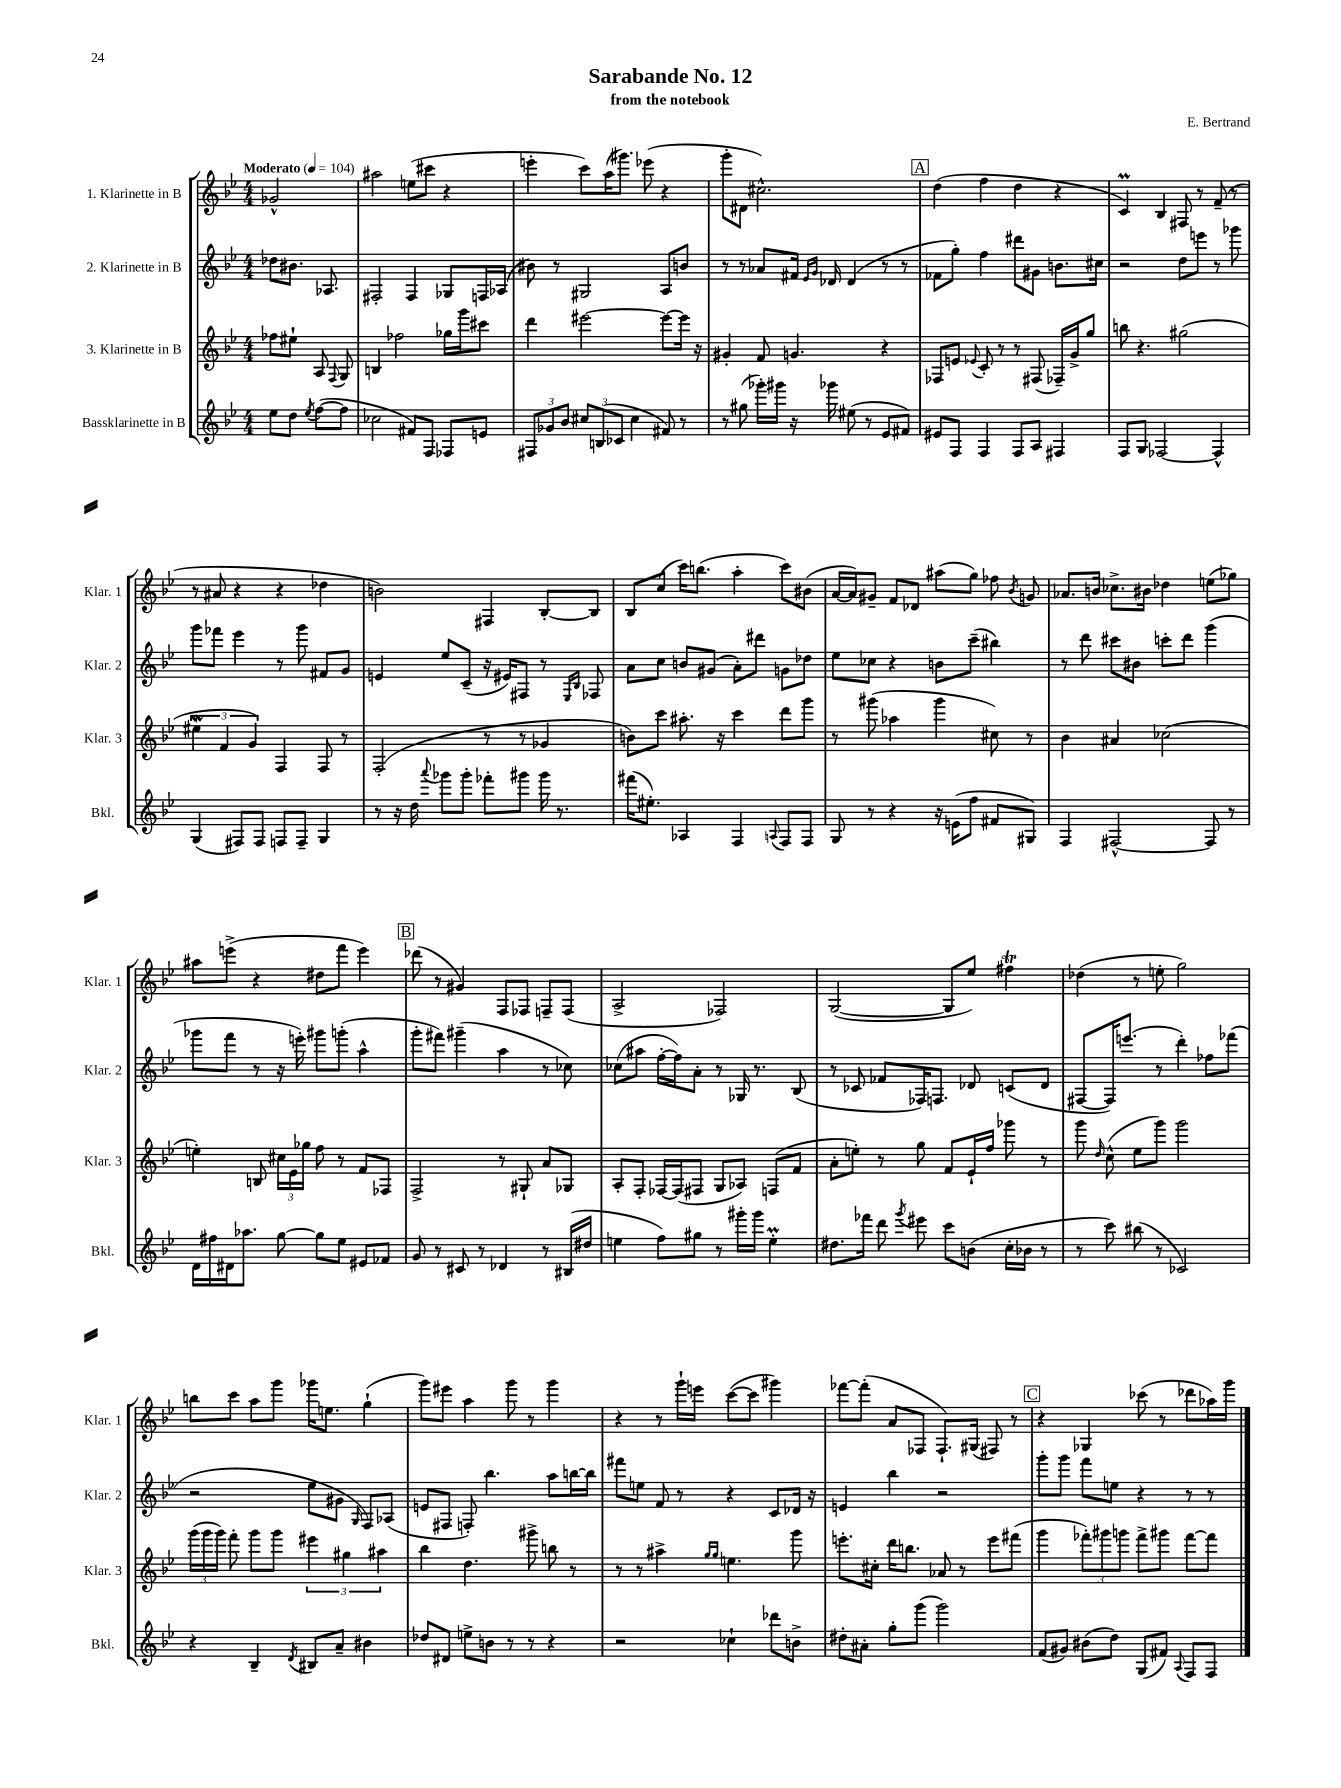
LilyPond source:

\header { title = "Sarabande No. 12" composer = "E. Bertrand" subtitle = "from the notebook" }
<<
\new StaffGroup <<
\new Staff = "s0" \with { instrumentName = "1. Klarinette in B" shortInstrumentName = "Klar. 1" } {
    \clef treble \key bes \major \numericTimeSignature \time 4/4 \partial 2 \tempo "Moderato" 4 = 104
    \autoBeamOff ges'2-^ |
    ais''2 e''8[( cis'''8] r4 |
    e'''4-. c'''8[) a''16( gis'''8.]) ees'''8( r4 |
    g'''8[-. dis'8] cis''2.-^) |
    \mark \markup { \box "A" } d''4( f''4 d''4 r4 |
    c'4\prall) bes4 fis8 r8 f'8--( r8 |
    r8 ais'8 r4 r4 des''4 |
    b'2) fis4 bes8[~-. bes8] |
    bes8[ c''8]( c'''16[) b''8.]( a''4-. c'''8[) bis'8]( |
    a'16[~ a'16) gis'8]-- f'8[ des'8] ais''8[( g''8]) fes''8 \acciaccatura { bes'8 } g'8 |
    aes'8.[ b'16] ces''8.[-> bis'16] des''4 e''8[( ges''8]) |
    ais''8[ e'''8]->( r4 dis''8[ f'''8] e'''4) |
    \mark \markup { \box "B" } des'''8( r8 gis'4) f8[ fes8] f8[-- f8]( |
    a2-> fes2) |
    g2~( g8[ ees''8]) fis''4\trill |
    des''4( r8 e''8-. g''2) |
    b''8[ c'''8] a''8[ g'''8] ges'''16[ e''8.] g''4-!( |
    g'''8[) eis'''8] a''4 g'''8 r8 g'''4 |
    r4 r8 g'''16[-! e'''16] c'''8[~( c'''8] gis'''4) |
    fes'''8[~ fes'''8]-.( a'8[ fes8] fes8.[-!) gis16]( fis8) r8 |
    \mark \markup { \box "C" } r4 ges4 ces'''8( r8 des'''8[ aes''16) g'''16] \bar "|." |
}
\new Staff = "s1" \with { instrumentName = "2. Klarinette in B" shortInstrumentName = "Klar. 2" } {
    \clef treble \key bes \major \numericTimeSignature \time 4/4 \partial 2
    \autoBeamOff des''8[ bis'8.] aes8. |
    fis2-. fis4 ges8[ f16 aes16]( |
    bis'8) r8 gis2 a8[ b'8] |
    r8 r8 aes'8[ fis'16] \grace { ees'16[ g'16] } des'16 des'4( r8 r8 |
    \mark \markup { \box "A" } fes'8[ g''8]-.) f''4 dis'''8[ gis'8] b'8.[ cis''16] |
    r2 d''8[ e'''8] r8 ges'''8 |
    g'''8[ fes'''8] ees'''4 r8 g'''8 fis'8[ g'8] |
    e'4 ees''8[ c'8]--( r16 eis'16[) fis8] r8 \grace { ees16[ bes16] } fes8 |
    a'8[ c''8] b'8[ gis'8]( a'8[-.) dis'''8] g'8[ des''8] |
    ees''8[ ces''8] r4 b'8[ c'''8]--( bis''4) |
    r8 d'''8 cis'''8[ bis'8] c'''8[-. d'''8] g'''4( |
    ges'''8[ f'''8] r8 r16 e'''16-.) gis'''8[ g'''8]-.( a''4-^ |
    \mark \markup { \box "B" } g'''8[-. fis'''8]) gis'''4--( a''4 r8 ces''8) |
    ces''8[( ais''8] f''16[~-. f''16) a'8]-. r8 ges16 r8. bes8( |
    r8 ces'8 fes'8[ fes16) f8.] des'8 c'8[( des'8] |
    fis8[~ fis16) e'''8.]( r8 d'''4-.) fes''8[ fes'''8]( |
    r2 ees''8[ gis'8] \grace { g16 } f8[) aes8]( |
    e'8[ fis8] f8-.) bes''4. a''8[ b''16~ b''16] |
    fis'''8[ e''8] f'8 r8 r4 c'8[ des'16] r16 |
    e'4 bes''4 r2 |
    \mark \markup { \box "C" } g'''8[-. g'''8] f'''8[ e''8] r4 r8 r8 \bar "|." |
}
\new Staff = "s2" \with { instrumentName = "3. Klarinette in B" shortInstrumentName = "Klar. 3" } {
    \clef treble \key bes \major \numericTimeSignature \time 4/4 \partial 2
    \autoBeamOff fes''8[ eis''8]-! a8 \appoggiatura { f8 } g8 |
    b4 fes''2 ges''16[ g'''16 cis'''8] |
    d'''4 eis'''2~ eis'''8[~ eis'''16] r16 |
    gis'4-. f'8 g'4. r4 |
    \mark \markup { \box "A" } fes8[ e'8] \appoggiatura { ees'8 } c'8-. r8 r8 fis8( fes16[--) g'16-> g''8] |
    b''8 r4. gis''2( |
    \tuplet 3/2 { eis''4\mordent f'4 g'4) } f4 f8 r8 |
    f2-.( r8 r8 ges'4 |
    b'8[) c'''8] ais''8.-. r16 c'''4 d'''8[ g'''8] |
    r8 gis'''8( aes''4 gis'''4 cis''8) r8 |
    bes'4 ais'4 ces''2( |
    e''4-.) b8 \tuplet 3/2 { cis''16[ ees'16 ges''16] } f''8 r8 f'8[ fes8] |
    \mark \markup { \box "B" } f2-> r8 gis8-! a'8[ ges8] |
    a8[-. f8]-. fes16[~ fes16( fis8] g8[ aes8]) f8[( f'8] |
    a'8[-. e''8]-.) r8 g''8 f'8[ ees'16-! f''16] ges'''8 r8 |
    g'''8 \grace { d''16 } c''8-^( ees''8[ g'''8]) g'''2 |
    \tuplet 3/2 { g'''16[( g'''16 g'''16]) } f'''8-. g'''8[ g'''8] \tuplet 3/2 { eis'''4 gis''4 ais''4 } |
    bes''4 d''4. gis'''8-> b''8 r8 |
    r8 r8 ais''4-> \grace { g''16[ g''16] } e''4. g'''8 |
    e'''8.[-. cis''16]-. d'''16[ b''8.] aes'8 r8 e'''8[ fis'''8]( |
    \mark \markup { \box "C" } g'''4 \tuplet 3/2 { fes'''8[-.) gis'''8 g'''8] } fes'''8[-> gis'''8] fes'''8[~ fes'''8] \bar "|." |
}
\new Staff = "s3" \with { instrumentName = "Bassklarinette in B" shortInstrumentName = "Bkl." } {
    \clef treble \key bes \major \numericTimeSignature \time 4/4 \partial 2
    \autoBeamOff ees''8[ d''8] \acciaccatura { ees''8 } f''8[~( f''8] |
    ces''2 fis'8[) f8] fes8[ e'8] |
    \tuplet 3/2 { fis8[ ges'8 bes'8] } \tuplet 3/2 { cis''8[ b8( ces'8] } cis''4 fis'8) r8 |
    r8 gis''8( ges'''16[-.) gis'''16] r16 ges'''16 eis''8( r8 ees'8[ fis'8]) |
    \mark \markup { \box "A" } eis'8[ f8] f4 f8[ a8] fis4 |
    f8[ g8] fes2~ fes4-^ |
    g4( fis8[) fis8] f8[ f8]-- g4 |
    r8 r16 d''16 \appoggiatura { a'''8 } ges'''8[ ges'''8]-. fes'''8[-. gis'''8] gis'''16 r8. |
    fis'''16[( eis''8.]-.) aes4 f4 \appoggiatura { a8 } f8[ f8] |
    g8 r8 r4 r16 e'16[( f''8] fis'8[ gis8]) |
    f4 fis2~-^ fis8 r8 |
    d'16[ fis''16 dis'16 aes''8.] g''8~ g''8[ ees''8] eis'8[ fes'8] |
    \mark \markup { \box "B" } g'8 r8 cis'8 r8 des'4 r8 bis16[( dis''16] |
    e''4 f''8[) gis''8] r8 gis'''16[-. gis'''16] e''4-.\prall |
    dis''8.[ fes'''16] d'''8 \acciaccatura { g'''8 } eis'''8 c'''8[ b'8]( c''16[-. bes'16] r8 |
    r8 c'''8) bis''8( r8 ces'2) |
    r4 bes4-- \acciaccatura { d'8 } bis8[ a'8]-- bis'4 |
    des''8[ dis'8] e''8[-> b'8] r8 r8 r4 |
    r2 ces''4-! des'''8[ b'8]-> |
    dis''8[-. ais'8]-. g''8[-. g'''8]( g'''2) |
    \mark \markup { \box "C" } f'8[( gis'8]) bis'8[( d''8]) g8[( fis'8]) \appoggiatura { a8 } f8[ f8] \bar "|." |
}
>>
>>
\layout { \context { \Score \remove "Bar_number_engraver" } }
